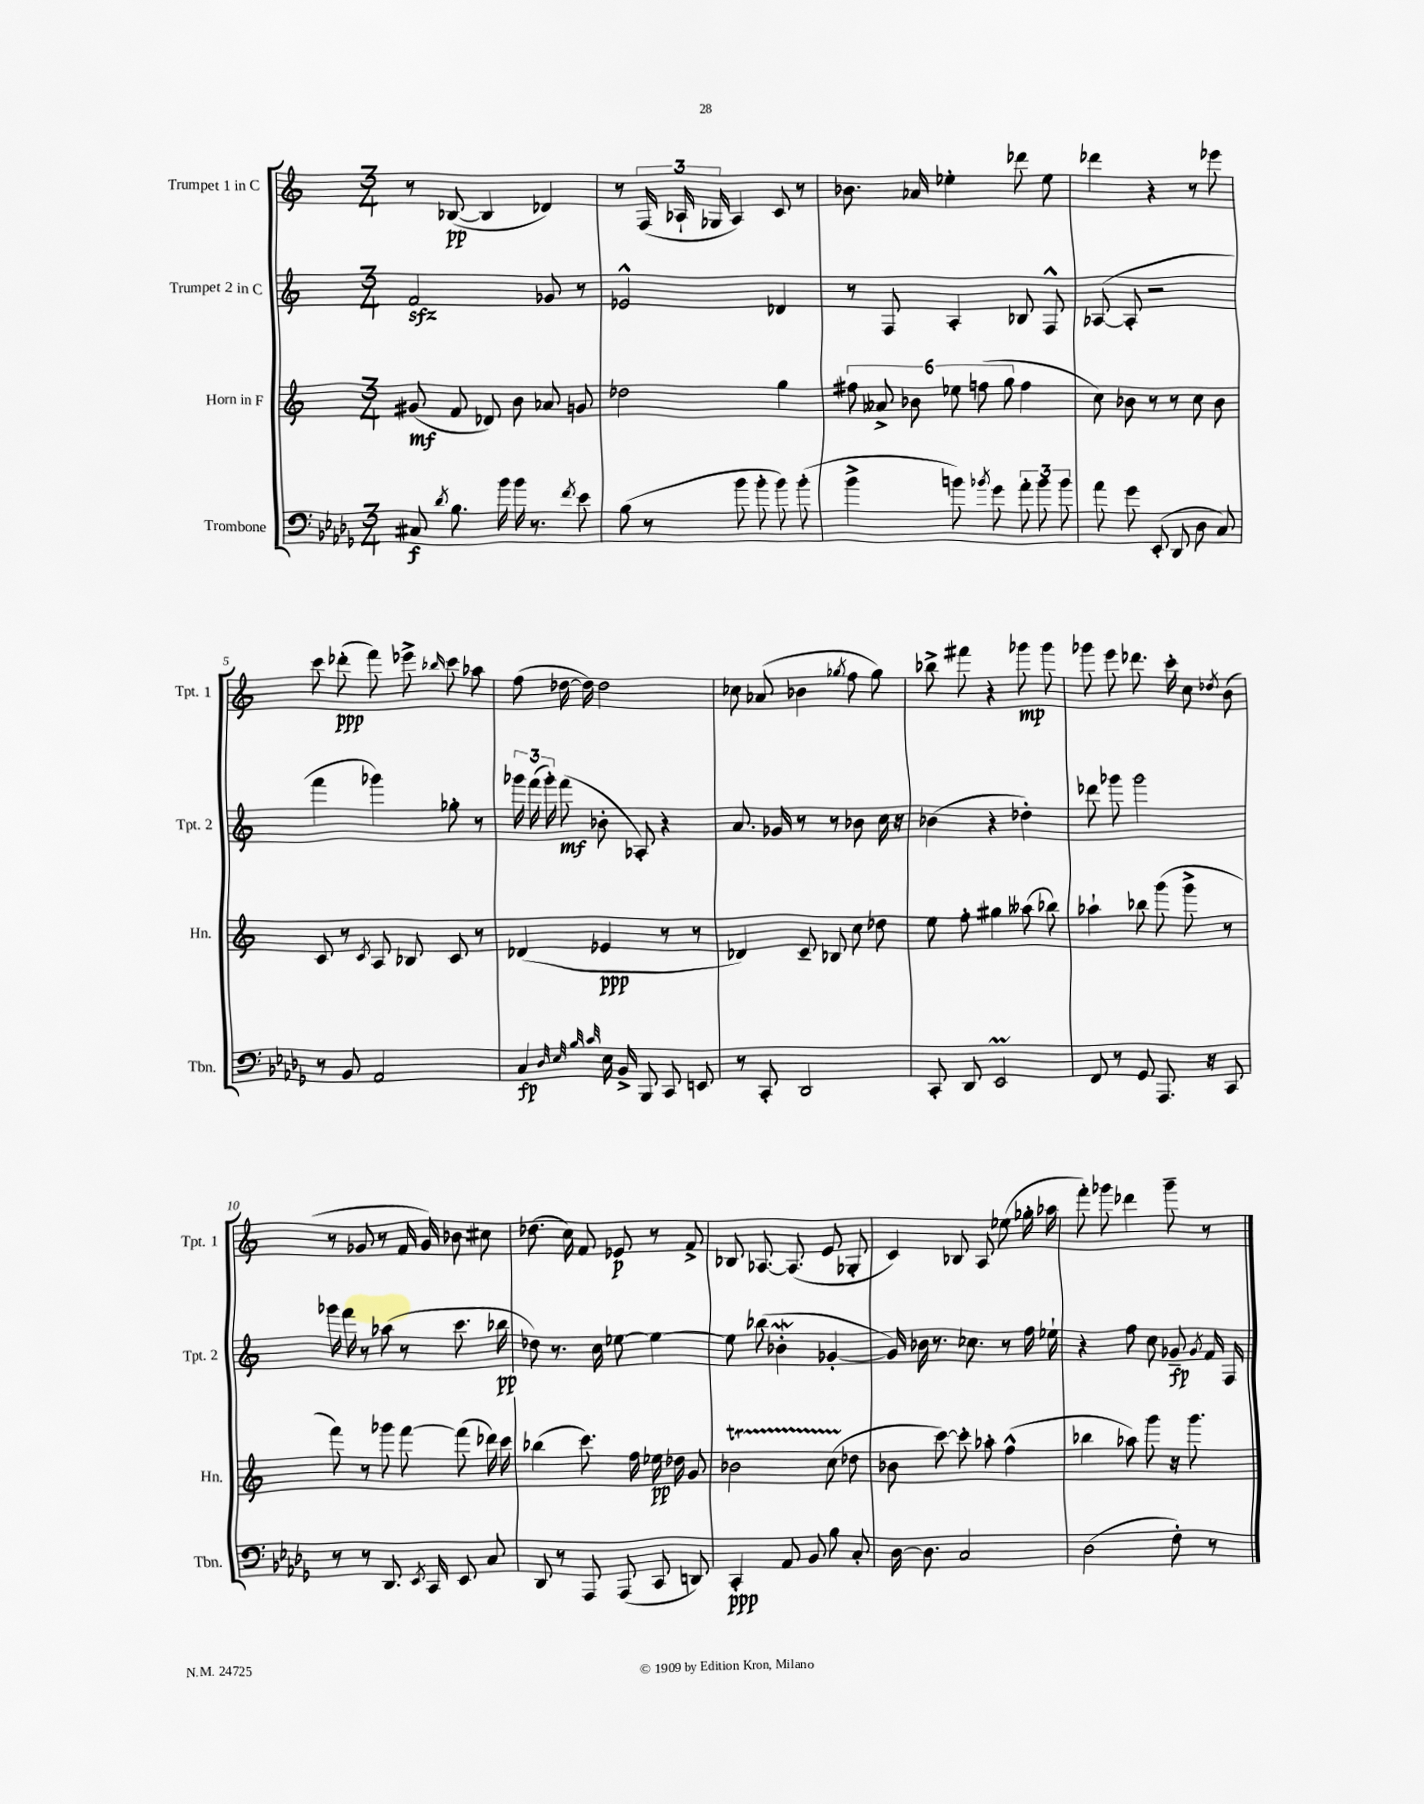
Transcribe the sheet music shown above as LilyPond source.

<<
\new StaffGroup <<
\new Staff = "s0" \with { instrumentName = "Trumpet 1 in C" shortInstrumentName = "Tpt. 1" } {
    \clef treble \key c \major \numericTimeSignature \time 3/4
    \autoBeamOff r8 bes8~\pp( bes4 des'4) |
    r8 \tuplet 3/2 { f16( aes16-! ges16 } aes4) c'8 r8 |
    bes'8. aes'16 ees''4-. des'''8 ees''8 |
    des'''4 r4 r8 ees'''8 |
    c'''8 des'''8-.\ppp( f'''8) ees'''8-> \grace { bes''16 } c'''8 aes''8 |
    f''8( des''16~ des''16) des''2 |
    ces''8 aes'8( bes'4 \acciaccatura { ges''8 } f''8 ges''8) |
    bes''8-> fis'''8 r4 ges'''8\mp ges'''8 |
    ges'''8 e'''8 des'''8. c'''16-. c''8 \acciaccatura { des''8 } b'8( |
    r8 ges'8 r8 f'16 ges'16) bes'8 cis''8 |
    des''8.( c''16) f'8 ees'8\p r8 f'8-> |
    bes8 aes8.~ aes8.( e'8 ges8-. |
    c'4) bes8 a8 ees''8( ges''16-. aes''16 |
    f'''8-.) ges'''8 des'''4 ges'''8-- r8 \bar "|." |
}
\new Staff = "s1" \with { instrumentName = "Trumpet 2 in C" shortInstrumentName = "Tpt. 2" } {
    \clef treble \key c \major \numericTimeSignature \time 3/4
    \autoBeamOff f'2\sfz ges'8 r8 |
    ees'2-^ des'4 |
    r8 f8 a4-. bes8 f8-^ |
    aes8~( aes8-. r2 |
    f'''4 ges'''4) ges''8-. r8 |
    \tuplet 3/2 { ges'''16 f'''16( ges'''16-.) } f'''8\mf( bes'8-. aes8-.) r4 |
    a'8. ges'16 r8 r8 bes'8 c''16 r16 |
    bes'4( r4 des''4-.) |
    des'''8 ges'''8 ges'''2 |
    ges'''16 f'''16 r8 aes''8( r8 c'''8. bes''16\pp |
    des''8) r8. c''16 ees''8~ ees''4~ |
    ees''8 bes''8( bes'4-.\mordent ges'4~-. |
    ges'16) bes'16 r8. ces''8. r8 f''16 ees''16-! |
    r4 f''8 c''8 ges'8--\fp \acciaccatura { ges'8 } f'16 f16 \bar "|." |
}
\new Staff = "s2" \with { instrumentName = "Horn in F" shortInstrumentName = "Hn." } {
    \clef treble \key c \major \numericTimeSignature \time 3/4
    \autoBeamOff gis'8\mf( f'8 des'8) b'8 aes'8 g'8 |
    des''2 g''4 |
    \tuplet 6/4 { fis''8 aeses'8-> bes'8 ees''8 f''8( g''8 } f''4 |
    c''8) bes'8 r8 r8 c''8 bes'8 |
    c'8 r8 \acciaccatura { c'8 } a8 bes8 c'8 r8 |
    des'4( ees'4\ppp r8 r8 |
    des'4) c'8-- bes8 c''8 des''8 |
    e''8 f''8-. gis''4 aeses''8( bes''8) |
    aes''4-! bes''8 g'''8( g'''8-> r8 |
    f'''8) r8 ges'''8 f'''8~ f'''8( des'''16) c'''16 |
    bes''4( c'''8.) f''16 ees''16\pp des''16 g'8 |
    bes'2\startTrillSpan c''8( des''8\stopTrillSpan |
    bes'8 c'''8~) c'''8-. aes''8-. f''4-^( |
    bes''4 aes''8) g'''8 r16 g'''8. \bar "|." |
}
\new Staff = "s3" \with { instrumentName = "Trombone" shortInstrumentName = "Tbn." } {
    \clef bass \key des \major \numericTimeSignature \time 3/4
    \autoBeamOff cis8\f \acciaccatura { des'8 } bes8. bes'16 bes'16 r8. \acciaccatura { f'8 } ees'8 |
    bes8( r8 bes'8 bes'8-. bes'8) bes'8-.( |
    bes'4-> b'8) \acciaccatura { bes'8 } ges'8 \tuplet 3/2 { aes'8-. bes'8 bes'8 } |
    aes'8 ges'8 ees,8-.( des,8 des8 c8) |
    r8 bes,8 aes,2 |
    c4\fp \grace { des32 ees32 bes32 c'32 } ees16 bes,16-> bes,,8 c,8 e,8 |
    r8 c,8-. des,2 |
    c,8-. des,8 ees,2\prall |
    f,8 r8 ges,8 aes,,8. r16 c,8 |
    r8 r8 des,8. \acciaccatura { ees,8 } c,16 ees,8 c8 |
    des,8 r8 aes,,8 aes,,8( c,8 d,8) |
    c,4-.\ppp aes,8 bes,8 bes8 c8-. |
    des16~ des8. c2 |
    des2( f8-.) r8 \bar "|." |
}
>>
>>
